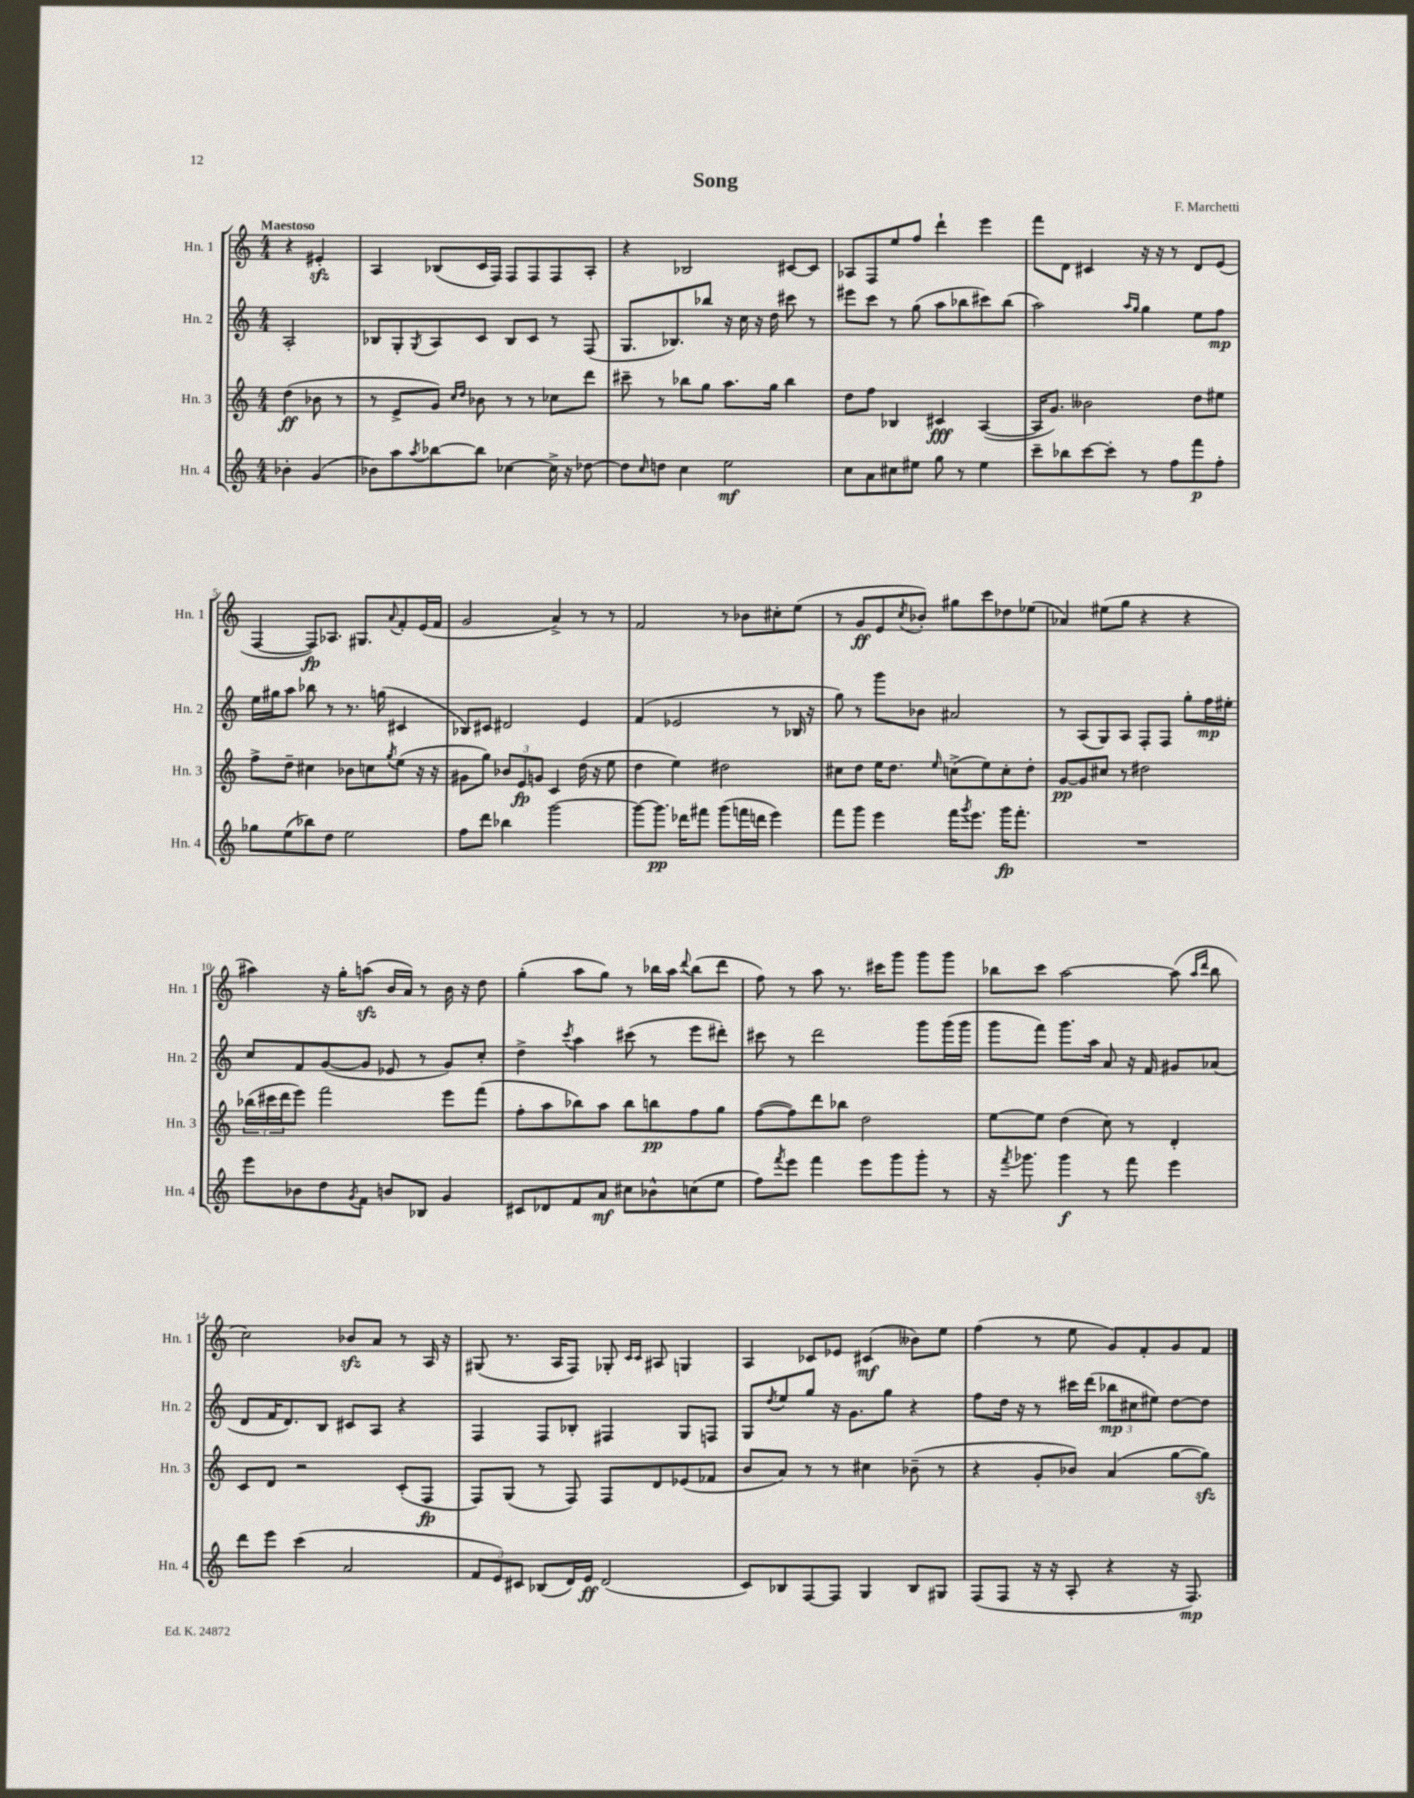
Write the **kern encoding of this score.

**kern	**dynam	**kern	**dynam	**kern	**dynam	**kern	**dynam
*part4	*part4	*part3	*part3	*part2	*part2	*part1	*part1
*staff4	*staff4	*staff3	*staff3	*staff2	*staff2	*staff1	*staff1
*I"Hn. 4	*	*I"Hn. 3	*	*I"Hn. 2	*	*I"Hn. 1	*
*I'Hn. 4	*	*I'Hn. 3	*	*I'Hn. 2	*	*I'Hn. 1	*
*clefG2	*	*clefG2	*	*clefG2	*	*clefG2	*
*k[]	*	*k[]	*	*k[]	*	*k[]	*
*M4/4	*	*M4/4	*	*M4/4	*	*M4/4	*
=	=	=	=	=	=	=	=
!	!	!	!	!	!	!LO:TX:a:B:t=Maestoso	!
4b-X'\	.	(4dd\	ff	2A'/	.	4r	.
(4g/	.	8b-X\	.	.	.	4e#Xzz'/	.
.	.	8r	.	.	.	.	.
=1	=1	=1	=1	=1	=1	=1	=1
8b-X\L)	.	8r	.	8B-X/L	.	4A/	.
8aa\	.	8e^/L	.	8G'/	.	.	.
8qaa/	.	.	.	8qG/	.	.	.
[8bb-X\	.	8g/J)	.	8A/	.	(8B-X/L	.
.	.	16qqcc/LL	.	.	.	.	.
.	.	16qqdd/JJ	.	.	.	.	.
8bb-\J]	.	8b-X\	.	8c/J	.	16c/L	.
.	.	.	.	.	.	16F/JJ)	.
[4cc-X\	.	8r	.	8B-/L	.	8F/L	.
.	.	8r	.	8c/J	.	8F/	.
16cc-^\]	.	8cc-X\L	.	8r	.	8F/	.
16r	.	.	.	.	.	.	.
[8dd-X\	.	8ddd\J	.	(8F/	.	8A'/J	.
=2	=2	=2	=2	=2	=2	=2	=2
8dd-\L]	.	8ccc#X~\	.	8.G/L	.	4r	.
16qqcc/	.	.	.	.	.	.	.
8ddn\J	.	8r	.	.	.	.	.
.	.	.	.	8.B-X/)	.	.	.
4cc\	.	8bb-X\L	.	.	.	2B-X/	.
.	.	8gg\J	.	8bb-X/J	.	.	.
2ee\	mf	8.aa\L	.	16r	.	.	.
.	.	.	.	16cc\	.	.	.
.	.	.	.	16r	.	.	.
.	.	16gg\Jk	.	16dd\	.	.	.
.	.	4bb-\	.	8ccc#X\	.	[8c#X/L	.
.	.	.	.	8r	.	8c#/J]	.
=3	=3	=3	=3	=3	=3	=3	=3
8cc\L	.	8dd\L	.	8eee#X\L	.	8A-X/L	.
8a\	.	8ff\J	.	8ccc\J	.	8F/	.
8cc#X\	.	4B-X/	.	8r	.	8ee/	.
8ee#X\J	.	.	.	(8gg\	.	8ff/J	.
8gg\	.	4c#X/	fff	8aa\L	.	4ddd`\	.
8r	.	.	.	8bb-X\	.	.	.
4ee#\	.	([4A/	.	8ccc#X\)	.	4eee\	.
.	.	.	.	(8bb-\J	.	.	.
=4	=4	=4	=4	=4	=4	=4	=4
8ccc~\L	.	16A/KL]	.	2aa\)	.	8fff\L	.
.	.	8.g/J)	.	.	.	.	.
8bb-X\	.	.	.	.	.	8d\J	.
[8ccc\	.	2b--X\	.	.	.	4c#X/	.
8ccc'\J]	.	.	.	.	.	.	.
.	.	.	.	16qqaa/LL	.	.	.
.	.	.	.	16qqgg/JJ	.	.	.
8r	.	.	.	4gg\	.	16r	.
.	.	.	.	.	.	16r	.
8ff\L	.	.	.	.	.	8r	.
8fff\	p	8dd\L	.	8ee\L	.	8d/L	.
8ff'\J	.	8ee#X\J	.	8ff\J	mp	(8e/J	.
!!LO:LB:g=z
=5	=5	=5	=5	=5	=5	=5	=5
8gg-X\L	.	8ff^\L	.	16ee\LL	.	[4F/	.
.	.	.	.	16gg#X\J	.	.	.
(8ee\	.	8dd~\J	.	8aa\J	.	.	.
8bb-X\)	.	4cc#X\	.	8bb-X\	.	8F/L])	fp
8dd\J	.	.	.	8r	.	8.A-X/J	.
2ee\	.	8b-X\L	.	8.r	.	.	.
.	.	.	.	.	.	8.G#X/L	.
.	.	8ccn\	.	.	.	.	.
.	.	.	.	(16ggn\	.	.	.
.	.	8qgg/	.	.	.	8qqa/	.
.	.	(8ee\J	.	4c#X/	.	8f'/	.
.	.	16r	.	.	.	(16e/L	.
.	.	16r	.	.	.	16f/JJ	.
=6	=6	=6	=6	=6	=6	=6	=6
8ff\L	.	8g#X\L	.	8B-X/L)	.	2g/	.
8ddd\J	.	8gg\J)	.	8c#X/J	.	.	.
4bb-X\	.	12b-X/L	.	2d#X/	.	.	.
.	.	12e/	fp	.	.	.	.
.	.	12gn/J	.	.	.	.	.
[2ggg\	.	4c/	.	.	.	4a^/)	.
.	.	(16dd\	.	4e/	.	8r	.
.	.	16r	.	.	.	.	.
.	.	8ee\	.	.	.	8r	.
=7	=7	=7	=7	=7	=7	=7	=7
8ggg\L_	.	4dd\	.	(4f/	.	2f/	.
8.ggg\J]	pp	.	.	.	.	.	.
.	.	4ee\)	.	2e-X/	.	.	.
16ddd-X\KL	.	.	.	.	.	.	.
8fff#X\J	.	.	.	.	.	.	.
(8ggg\L	.	2dd#X\	.	.	.	8r	.
16fffn\L	.	.	.	.	.	8b-X\L	.
16dddn\JJ	.	.	.	.	.	.	.
4eee\)	.	.	.	8r	.	8cc#X'\	.
.	.	.	.	16B-X/	.	(8ee\J	.
.	.	.	.	16r	.	.	.
=8	=8	=8	=8	=8	=8	=8	=8
8fff\L	.	8cc#X\L	.	8gg\)	.	8r	.
8ggg\J	.	8dd\J	.	8r	.	8g/L	ff
4eee\	.	16ee\KL	.	8ggg\L	.	8e/	.
.	.	8.dd\J	.	.	.	.	.
.	.	.	.	.	.	8qcc/	.
.	.	.	.	8b-X\J	.	8b-X'/J)	.
.	.	16qqee/	.	.	.	.	.
16fff\KL	.	(8ccn^\L	.	2a#X/	.	8gg#X\L	.
8qggg/	.	.	.	.	.	.	.
8.eee\J	.	.	.	.	.	.	.
.	.	8ee\)	.	.	.	8ccc\	.
16ggg\KL	fp	8cc'\	.	.	.	8dd-X\	.
8.fff'\J	.	.	.	.	.	.	.
.	.	8dd'\J	.	.	.	(8ee-X\J	.
=9	=9	=9	=9	=9	=9	=9	=9
1r	.	[8g/L	pp	8r	.	4a-X/)	.
.	.	8g/]	.	(8A/L	.	.	.
.	.	8cc#X/J	.	8G/)	.	(8ee#X\L	.
.	.	8r	.	8A/J	.	8gg\J	.
.	.	2dd#X\	.	8F'/L	.	4r	.
.	.	.	.	8F/J	.	.	.
.	.	.	.	8gg'\L	.	4r	.
.	.	.	.	16ff\L	mp	.	.
.	.	.	.	16ee#X'\JJ	.	.	.
!!LO:LB:g=z
=10	=10	=10	=10	=10	=10	=10	=10
8eee\L	.	(24bb-X\LL	.	8cc/L	.	4aa#X\)	.
.	.	24ccc#X\	.	.	.	.	.
.	.	24ddd\J	.	.	.	.	.
8b-X\	.	8eee\J)	.	8f/	.	.	.
8dd\	.	2fff\	.	([8g/	.	16r	.
.	.	.	.	.	.	16gg'\KL	.
8qg/	.	.	.	.	.	.	.
8f\J	.	.	.	8g/J]	.	(8aanzz\J	.
8bn/L	.	.	.	8e-X/	.	16b/LL	.
.	.	.	.	.	.	16a/JJ)	.
8B-X/J	.	.	.	8r	.	8r	.
4g/	.	8eee\L	.	8g/L)	.	16b\	.
.	.	.	.	.	.	16r	.
.	.	(8fff\J	.	8cc'/J	.	8dd\	.
=11	=11	=11	=11	=11	=11	=11	=11
8c#X/L	.	8ff'\L	.	4dd^\	.	(4gg'\	.
8d-X/	.	8aa\	.	.	.	.	.
.	.	.	.	8qccc/	.	.	.
8f/	.	8bb-X\)	.	4aa\	.	8aa\L	.
8a/J	mf	8aa\J	.	.	.	8gg\J)	.
8cc#X\L	.	8bb-\L	.	(8ccc#X\	.	8r	.
8b-X^^\	.	8bbn\	pp	8r	.	16bb-X\LL	.
.	.	.	.	.	.	16aa\JJ	.
.	.	.	.	.	.	8qqddd/	.
(8ccn\	.	8ff\	.	8eee\L	.	(8bb-\L	.
8ee\J	.	8gg\J	.	8ddd#X'\J)	.	8ddd\J	.
=12	=12	=12	=12	=12	=12	=12	=12
8ff\L)	.	([8ff\L	.	8ccc#X\	.	8ff\)	.
8qfff/	.	.	.	.	.	.	.
8eee\J	.	8ff\])	.	8r	.	8r	.
4fff\	.	8ddd\	.	2ddd\	.	8aa\	.
.	.	8bb-X\J	.	.	.	8.r	.
8eee\L	.	2dd\	.	.	.	.	.
.	.	.	.	.	.	16ccc#X\KL	.
8ggg\	.	.	.	.	.	8ggg\J	.
8ggg'\J	.	.	.	8ggg\L	.	8ggg\L	.
8r	.	.	.	(16ggg\L	.	8ggg\J	.
.	.	.	.	16ggg\JJ	.	.	.
=13	=13	=13	=13	=13	=13	=13	=13
16r	.	[8ee\L	.	8ggg\L	.	8bb-X\L	.
8qfff/	.	.	.	.	.	.	.
8.ggg-X\	.	.	.	.	.	.	.
.	.	8ee\J]	.	8fff\J)	.	8ccc\J	.
4ggg-\	f	(4dd\	.	8.ggg\L	.	[2aa\	.
.	.	.	.	16aa\Jk	.	.	.
8r	.	8cc\)	.	8a/	.	.	.
8fff\	.	8r	.	16r	.	.	.
.	.	.	.	16f/	.	.	.
4eee\	.	4d'/	.	8g#X/L	.	(8aa\]	.
.	.	.	.	.	.	16qqaa/LL	.
.	.	.	.	.	.	16qqddd/JJ	.
.	.	.	.	(8a-X/J	.	8bb-\	.
!!LO:LB:g=z
=14	=14	=14	=14	=14	=14	=14	=14
8ddd\L	.	8c/L	.	8d/L	.	2cc\)	.
8eee\J	.	8d/J	.	16f/K	.	.	.
.	.	.	.	8.d/)	.	.	.
(4ccc\	.	2r	.	.	.	.	.
.	.	.	.	8B/J	.	.	.
2a/	.	.	.	8c#X/L	.	8b-Xzz/L	.
.	.	.	.	8A/J	.	8a/J	.
.	.	(8c'/L	.	4r	.	8r	.
.	.	8F/J	fp	.	.	16A/	.
.	.	.	.	.	.	16r	.
=15	=15	=15	=15	=15	=15	=15	=15
12f/L	.	8F/L)	.	4F/	.	(8G#X/	.
12e/)	.	.	.	.	.	.	.
.	.	(8G/J	.	.	.	8.r	.
12c#X/J	.	.	.	.	.	.	.
(8B-X/L	.	8r	.	8F/L	.	.	.
.	.	.	.	.	.	16A/KL	.
16d/L)	.	8F/)	.	8B-X'/J	.	8F/J)	.
16e/JJ	ff	.	.	.	.	.	.
(2d/	.	8F/L	.	4F#X/	.	8G-X'/	.
.	.	.	.	.	.	16qqc/LL	.
.	.	.	.	.	.	16qqc/JJ	.
.	.	8d/	.	.	.	8A#X/	.
.	.	(8e-X/	.	8G/L	.	4Gn/	.
.	.	8f-X/J	.	8Fn/J	.	.	.
=16	=16	=16	=16	=16	=16	=16	=16
8c/L)	.	8b/L	.	8G/L	.	4A/	.
.	.	.	.	8qdd/	.	.	.
8B-X/	.	8a/J)	.	8ee/	.	.	.
[8F/	.	8r	.	8gg/J	.	8c-X/L	.
8F/J]	.	8r	.	16r	.	8e-X/J	.
.	.	.	.	8.g\L	.	.	.
4G/	.	4cc#X\	.	.	.	(4c#X/	mf
.	.	.	.	8gg\J	.	.	.
8B-/L	.	(8b-X~\	.	4r	.	8b--X\L)	.
8G#X/J	.	8r	.	.	.	8ee\J	.
=17	=17	=17	=17	=17	=17	=17	=17
(8F/L	.	4r	.	8ff\L	.	(4ff\	.
8F/J	.	.	.	16dd\Jk	.	.	.
.	.	.	.	16r	.	.	.
16r	.	8g'/L	.	8r	.	8r	.
16r	.	.	.	.	.	.	.
8A'/	.	8b-X/J)	.	16ccc#X\LL	.	8ee\	.
.	.	.	.	(16ddd\JJ	.	.	.
4r	.	(4a/	.	12bb-X\L	mp	8g/L)	.
.	.	.	.	12cc#X\	.	.	.
.	.	.	.	.	.	8f'/	.
.	.	.	.	12ee#X\J)	.	.	.
16r	.	[8gg\L	.	[8dd\L	.	8g/	.
8.F/)	mp	.	.	.	.	.	.
.	.	8ggzz\J])	.	8dd\J]	.	8f/J	.
==	==	==	==	==	==	==	==
*-	*-	*-	*-	*-	*-	*-	*-
